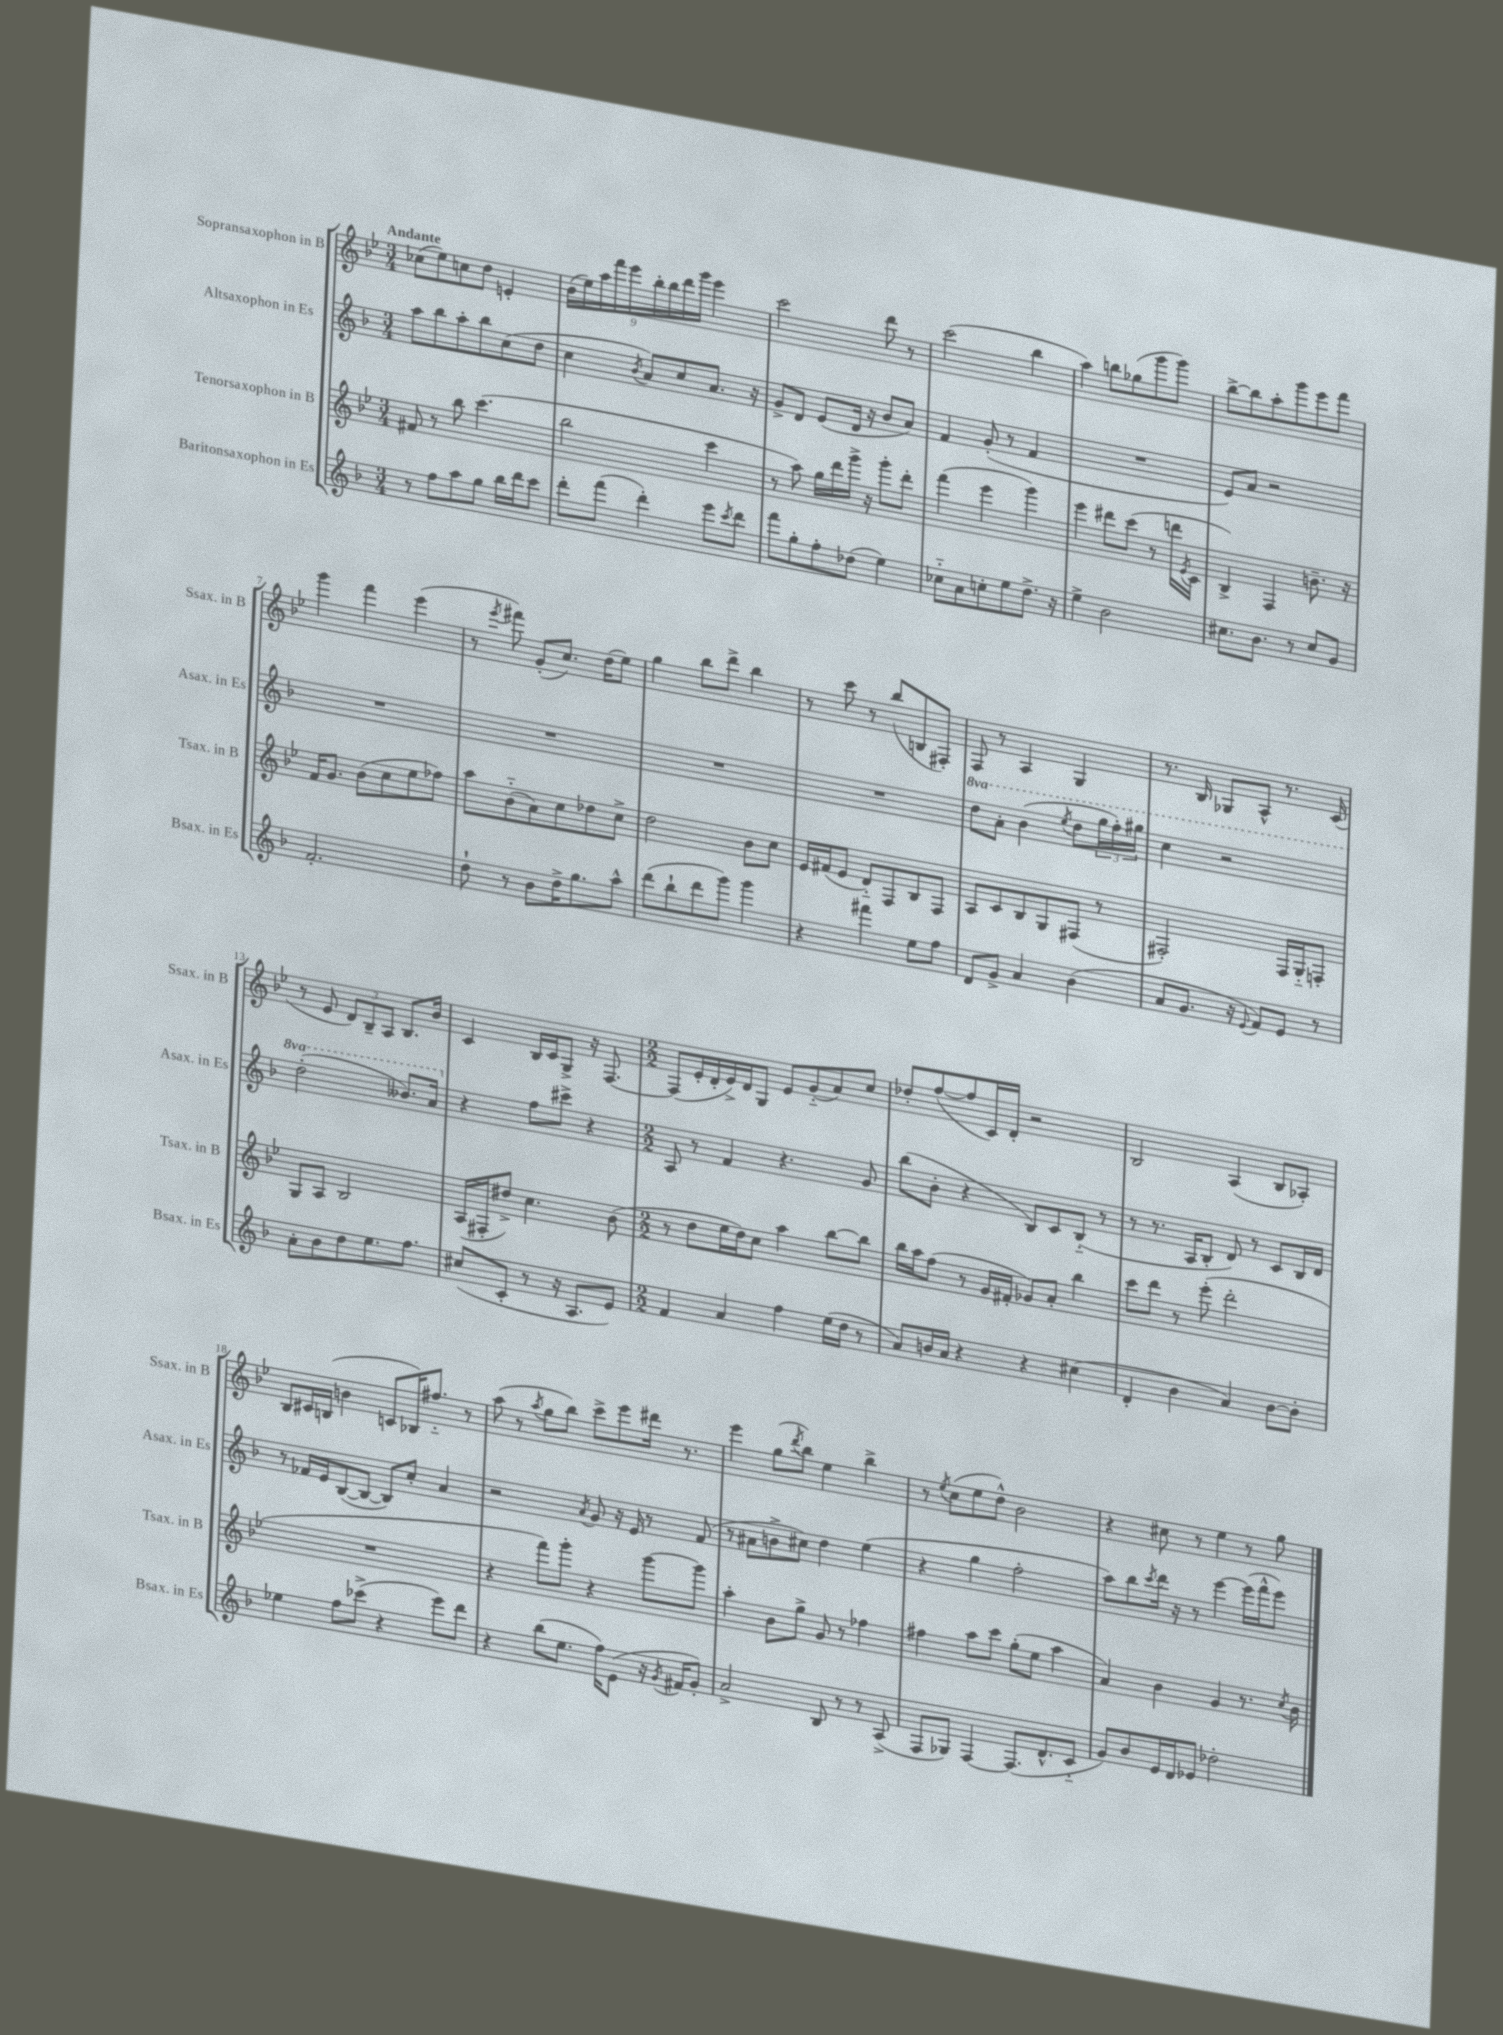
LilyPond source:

<<
\new StaffGroup <<
\new Staff = "s0" \with { instrumentName = "Sopransaxophon in B" shortInstrumentName = "Ssax. in B" } {
    \clef treble \key bes \major \numericTimeSignature \time 3/4 \tempo "Andante"
    ces''8( ees''8) c''8 d''8 e'4-. |
    \tuplet 9/8 { bes'16( ees''16) a''16 f'''16 ees'''16 bes''16-. bes''16 d'''16 g'''16 } ees'''4 |
    c'''2 d'''8 r8 |
    c'''2( bes''4 |
    a''4) b''8 ges''8( g'''8 g'''8) |
    bes''8~-> bes''8 a''8-. g'''8 ees'''8 f'''8 |
    g'''4 f'''4 ees'''4( |
    r8 \acciaccatura { ees'''8 } fis'''8) g'8-.( c''8.) d''16( ees''8) |
    g''4 bes''8 d'''8-> bes''4 |
    r8 c'''8 r8 bes''8( b8 fis8-.) |
    f8 r8 a4 g4 |
    r8. bes16 ges8 a8-^ r8. c'16( |
    r8 ees'8 \tuplet 3/2 { d'8) bes8-- a8 } bes8. bes'16 |
    c'4 bes16 c'16 g8-> r16 f8.~ |
    \numericTimeSignature \time 2/2 f8( ees'16-. d'16-. ees'16->) d'16 g8 ees'8 g'8-_( a'8) c''8 |
    des''8-. f''8~( f''8 c'16) d'16-. r2 |
    bes2 a4( bes8 aes8-.) |
    bes8 cis'16 b16( b'4 c'8 bes16) fis''8.-_ r8 |
    a''8( r8 \acciaccatura { a''8 } g''8 bes''8) c'''8-> ees'''8 dis'''16 r8. |
    ees'''4 g''8( \acciaccatura { d'''8 } bes''8) ees''4 bes''4-> |
    r8 \acciaccatura { ees''8 } c''8( ees''8 d''8-^) bes'2 |
    r4 cis''8 r8 ees''4 r8 g''8 \bar "|." |
}
\new Staff = "s1" \with { instrumentName = "Altsaxophon in Es" shortInstrumentName = "Asax. in Es" } {
    \clef treble \key f \major \numericTimeSignature \time 3/4 \set Staff.ottavationMarkups = #ottavation-simple-ordinals
    a''8 bes''8 a''8-. bes''8 c''8( d''8 |
    c''4 \acciaccatura { bes'8 } a'8) c''8 a'8. r16 |
    g'8-> d'8 e'8( d'16 r16 bes'8 a'8) |
    f'4 g'8-.( r8 f'4 |
    R2. |
    e'8) a'8 r2 |
    R2. |
    R2. |
    R2. |
    R2. |
    \ottava #1 d'''8 a''8-. bes''4( \acciaccatura { e'''8 } d'''8 \tuplet 3/2 { g'''16 f'''16-.) gis'''16 } |
    c'''4 r2 |
    d'''2-.( beses''8.) a''16 \ottava #0 |
    r4 f''8 cis'''8-> r4 |
    \numericTimeSignature \time 2/2 a8 r8 f'4 r4. g'8 |
    bes''8( bes'8-. r4 bes8) c'8 bes8-_( r8 |
    r8 r8. a16 bes8-. d'8) r8 c'8 bes16 d'16 |
    r8 fes'16 e'16 bes8~( bes8~ bes8) c''8-. a'4 |
    r2 \acciaccatura { a'8 } g'8 r16 e'16 r8 f'8( |
    r8 ais'8 b'8-> cis''8) d''4 e''4( |
    r4 g''4 f''2-. |
    a''8) bes''8 \acciaccatura { c'''8 } d'''16 r16 r8 e'''4~ e'''16( f'''16-^ e'''8) \bar "|." |
}
\new Staff = "s2" \with { instrumentName = "Tenorsaxophon in B" shortInstrumentName = "Tsax. in B" } {
    \clef treble \key bes \major \numericTimeSignature \time 3/4
    fis'8 r8 bes''8 c'''4.( |
    bes''2 c'''4 |
    r8 a''8) g''16 d'''16 g'''16-> r16 g'''8-. d'''8-. |
    f'''4( ees'''4 g'''4) |
    ees'''4 dis'''8 c'''8( r8 d'''16 \acciaccatura { ees'8 } c'16 |
    bes4->) f4 b'8.-- r16 |
    f'16 g'8. bes'8( c''8 ees''8 fes''8) |
    a''8 bes'8-_( a'8) c''8 des''8 c''8-> |
    d''2 bes'8 c''8 |
    ees'16 fis'16( ees'8 d'8-_) f8 bes8 f8 |
    a8 c'8 bes8 g8 fis8( r8 |
    fis2-.) fis16 g16-_ f8-. |
    g8 a8 bes2 |
    a16( fis16-. dis''8->) c''4. bes'8( |
    \numericTimeSignature \time 2/2 r8 d''8 ees''16 d''16) c''8 a''4 bes''8~ bes''8 |
    bes''16 a''16 f''8( r8 g'16 fis'16-. ges'8) a'8-. bes''4 |
    c'''8 d'''8 r8 ees'''8-.( d'''2-. |
    R1 |
    r4 f'''8) g'''8-. r4 g'''8~ g'''8 |
    a''4-. bes'8 g''8-> g'8 r8 fes''4 |
    fis''4 a''8 c'''8 g''8-.( ees''8 a''4 |
    a'4) bes'4 g'4 r8. \acciaccatura { c''8 } bes'16 \bar "|." |
}
\new Staff = "s3" \with { instrumentName = "Baritonsaxophon in Es" shortInstrumentName = "Bsax. in Es" } {
    \clef treble \key f \major \numericTimeSignature \time 3/4
    r8 f''8 a''8 g''8 bes''16 d'''16 c'''8 |
    d'''8-. f'''8( d'''4-.) e'''8 \acciaccatura { c'''8 } d'''8 |
    f'''8 g''8-. f''8-. des''8( e''4) |
    ces''8-_ a'8 c''8-. e''8 d''8.-> r16 |
    e''4-> bes'2 |
    cis''8. bes'8. r8 cis''8 g'8 |
    f'2.-. |
    d''8-! r8 bes'8 d''16-> g''8. a''8-^ |
    d'''8( bes''8-! d'''8 g'''8) g'''4 |
    r4 fis'''4 e''8 f''8 |
    d'8 g'8-> a'4 bes'4( |
    a'8 g'8. r16 \appoggiatura { e'8 } f'8) e'8 r8 |
    a'8-. bes'8 d''8 e''8. f''8. |
    cis''8( c'8-. r8 r16 a8. e'8) |
    \numericTimeSignature \time 2/2 f'4 a'4 f''4 e''16( d''16 r8 |
    a'8) b'16 a'16 r4 r4 cis''4( |
    d'4-. bes'4 a'4) bes'8~ bes'8-. |
    ees''4 f''8 ces'''8->( r4 e'''8) d'''8 |
    r4 bes''8( e''8. f''16) e'8( r16 \acciaccatura { g'8 } fis'16 g'8-.) |
    a'2-> bes8 r8 r8 a8->( |
    f8 ges8) f4~ f8.( d'8.-^ c'8-_ |
    g'8) bes'8 e'16 d'16 ees'8 des''2-. \bar "|." |
}
>>
>>
